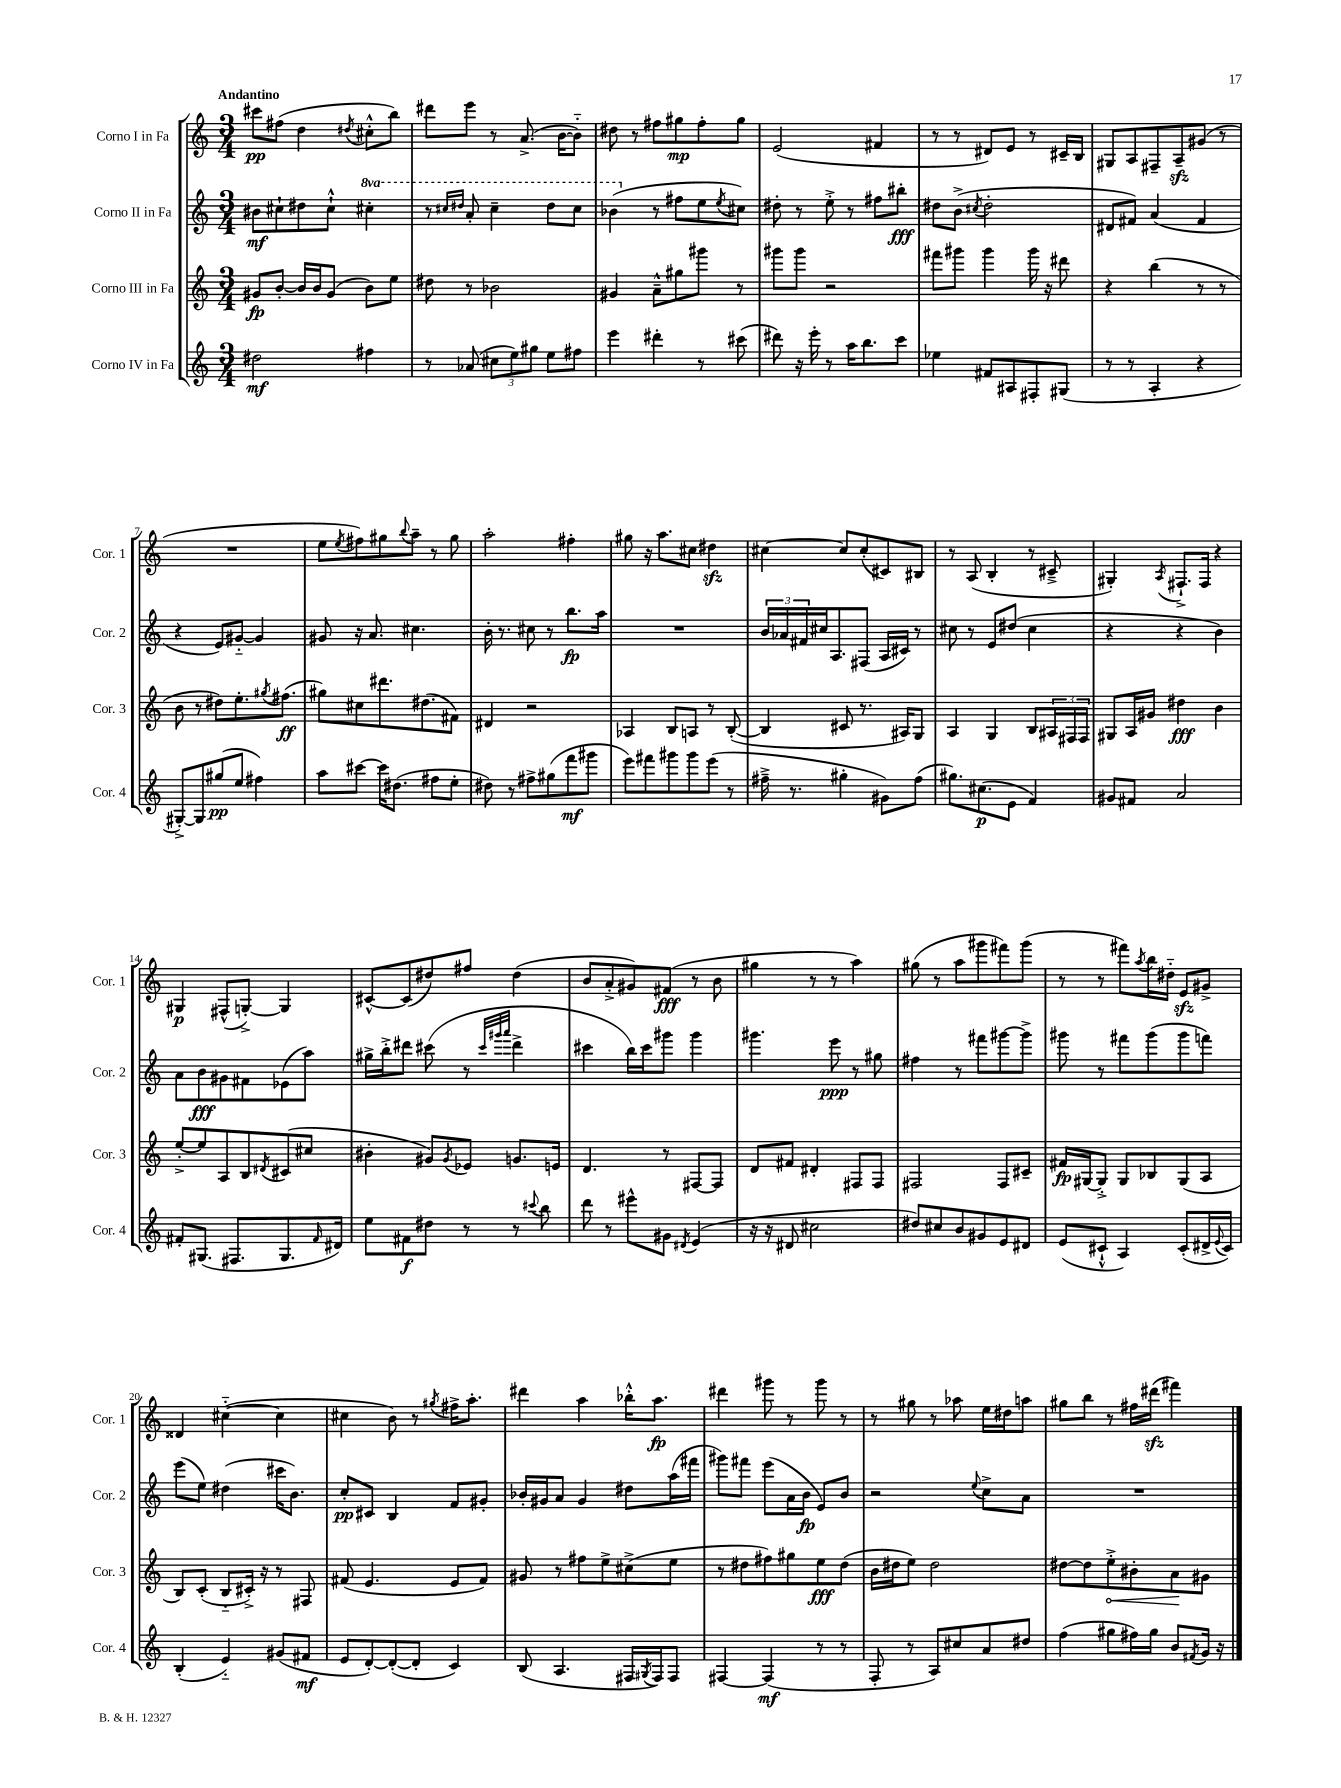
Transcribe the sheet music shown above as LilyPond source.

<<
\new StaffGroup <<
\new Staff = "s0" \with { instrumentName = "Corno I in Fa" shortInstrumentName = "Cor. 1" } {
    \clef treble \key c \major \numericTimeSignature \time 3/4 \tempo "Andantino"
    cis'''8\pp fis''8( d''4 \acciaccatura { dis''8 } cis''8-.-^ b''8) |
    dis'''8 e'''8 r8 a'8.->( b'16~ b'8-_) |
    dis''8 r8 fis''8 gis''8\mp fis''8-. gis''8 |
    e'2( fis'4 |
    r8 r8 dis'8) e'8 r8 cis'16-- b16 |
    gis8 a8 fis8-- a8--\sfz gis'8( r8 |
    R2. |
    e''8 \acciaccatura { e''8 } fis''8) gis''8 \appoggiatura { b''8 } a''8-- r8 gis''8 |
    a''2-. fis''4-. |
    gis''8 r16 a''8. cis''8 dis''4\sfz |
    cis''4~ cis''8 cis''8-.( cis'8) bis8 |
    r8 a8( b4-. r8 cis'8---> |
    gis4-.) \acciaccatura { a8 } fis8.-!-> fis16 r4 |
    gis4\p fis8-^( g8~-.->) g4 |
    cis'8~-^ cis'8( dis''8) fis''8 dis''4( |
    b'8 a'8-.-> gis'8) fis'8\fff( r8 b'8 |
    gis''4 r8 r8 a''4) |
    gis''8( r8 a''8 gis'''8 fis'''8) gis'''8( |
    r8 r8 fis'''8) \acciaccatura { a''8 } b''16 dis''16-_ e'8\sfz gis'8-> |
    disis'4 cis''4~-_( cis''4 |
    cis''4 b'8) r8 \acciaccatura { gis''8 } fis''16-> a''8.-. |
    dis'''4 a''4 bes''16-.-^ a''8.\fp |
    dis'''4 gis'''8 r8 gis'''8 r8 |
    r8 gis''8 r8 aes''8 e''16 dis''16 a''8 |
    gis''8 b''8 r8 fis''16 dis'''16\sfz( fis'''4) \bar "|." |
}
\new Staff = "s1" \with { instrumentName = "Corno II in Fa" shortInstrumentName = "Cor. 2" } {
    \clef treble \key c \major \numericTimeSignature \time 3/4 \set Staff.ottavationMarkups = #ottavation-simple-ordinals
    bis'8\mf cis''8-! dis''8 cis''8-!-^ \ottava #1 cis'''4-. |
    r8 \grace { cis'''16 dis'''16 } a''8-. cis'''4-- dis'''8 cis'''8 |
    bes''4( \ottava #0 r8 fis''8 e''8 \acciaccatura { e''8 } cis''8) |
    dis''8-. r8 e''8-.-> r8 fis''8 bis''8-.\fff |
    dis''8 b'8->( \acciaccatura { cis''8 } dis''2-. |
    dis'8 fis'8) a'4( fis'4 |
    r4 e'8) gis'8~-_ gis'4 |
    gis'8 r16 a'8. cis''4. |
    b'16-. r8. cis''8 r8 b''8.\fp a''16 |
    R2. |
    \tuplet 3/2 { b'16 aes'16 fis'16 } cis''16 a8. fis8( a16 cis'16) r8 |
    cis''8 r8 e'8 dis''8( cis''4 |
    r4 r4 b'4) |
    a'8 b'8\fff gis'8 fis'8 ees'8( a''8) |
    gis''16-> b''16-.-> dis'''8 cis'''8( r8 \grace { cis'''32 gis'''32 a'''32 } dis'''4-> |
    cis'''4 b''16) cis'''16 gis'''8 gis'''4 |
    gis'''4. e'''8\ppp r8 gis''8 |
    fis''4 r8 fis'''8 gis'''8~ gis'''8-> |
    gis'''8 r8 fis'''8 gis'''8( gis'''8 f'''8) |
    e'''8( e''8) dis''4( cis'''16 b'8.) |
    c''8-.\pp cis'8 b4 f'8 gis'8-. |
    bes'16-. gis'16 a'8 gis'4 dis''8 a''16( fis'''16 |
    gis'''8) fis'''8 e'''8( a'16 b'16\fp e'8) b'8 |
    r2 \appoggiatura { e''8 } c''8-> a'8 |
    R2. \bar "|." |
}
\new Staff = "s2" \with { instrumentName = "Corno III in Fa" shortInstrumentName = "Cor. 3" } {
    \clef treble \key c \major \numericTimeSignature \time 3/4
    gis'8\fp b'8~-. b'16 b'16 gis'8( b'8) e''8 |
    dis''8 r8 bes'2 |
    gis'4 a'8---^ gis''8 gis'''8 r8 |
    gis'''8 gis'''8 r2 |
    fis'''8 gis'''8 gis'''4 gis'''16 r16 dis'''8 |
    r4 b''4( r8 r8 |
    b'8 r8 dis''8) e''8.-. \acciaccatura { gis''8 } fis''8.\ff( |
    gis''8) cis''8 dis'''8. dis''8.( fis'8) |
    dis'4 r2 |
    aes4 b8 a8 r8 b8~-.( |
    b4 cis'8 r8. ais16) g8 |
    a4 g4 b8 \tuplet 3/2 { ais16 fis16 fis16 } |
    gis8 a16 gis'16 dis''4\fff b'4 |
    e''8~-.-> e''8 a8 b8 \acciaccatura { dis'8 } cis'8( cis''8 |
    bis'4-. gis'8) \acciaccatura { gis'8 } ees'8 g'8. e'16 |
    d'4. r8 fis8~ fis8 |
    d'8 fis'8 dis'4-. fis8 fis8 |
    fis2 fis8 cis'8-- |
    fis'16\fp gis16~ gis8-.-> gis8 bes8 gis8( a8 |
    b8) c'8-.( b8-_ cis'16-.->) r16 r8 fis8 |
    fis'8( e'4. e'8 fis'8) |
    gis'8 r8 fis''8 e''8-> cis''8->( e''8 |
    r8 dis''8 fis''8) gis''8 e''8\fff dis''8( |
    b'16 dis''16 e''8) dis''2 |
    dis''8~ dis''8 \once \override Hairpin.circled-tip = ##t e''8-.->\< bis'8-. a'8\! gis'8 \bar "|." |
}
\new Staff = "s3" \with { instrumentName = "Corno IV in Fa" shortInstrumentName = "Cor. 4" } {
    \clef treble \key c \major \numericTimeSignature \time 3/4
    dis''2\mf fis''4 |
    r8 aes'8( \tuplet 3/2 { cis''8 e''8) gis''8 } e''8 fis''8 |
    e'''4 dis'''4-. r8 cis'''8( |
    dis'''8) r16 e'''16-. r8 a''16 b''8. c'''8 |
    ees''4 fis'8 ais8 fis8-. gis8( |
    r8 r8 a4-. r4 |
    gis8~-.->) gis8 gis''8\pp( e''8 fis''4) |
    a''8 cis'''8~ cis'''16 dis''8.( fis''8 e''8-. |
    dis''8) r8 fis''8-> gis''8( f'''8\mf gis'''8 |
    e'''8) fis'''8 gis'''8 gis'''8 e'''8( r8 |
    fis''16---> r8. gis''4-. gis'8) fis''8( |
    gis''8.) cis''8.\p( e'8 f'4) |
    gis'8 fis'8 a'2 |
    fis'8-. gis8.( fis8. gis8. \grace { fis'16 } dis'16) |
    e''8 fis'8\f dis''8 r8 r8 \appoggiatura { cis'''8 } b''8 |
    d'''8 r8 eis'''8-^ gis'8 \acciaccatura { dis'8 } e'4( |
    r16 r16 dis'8 cis''2 |
    dis''8) cis''8 b'8 gis'8 e'8 dis'8 |
    e'8( cis'8-!-^ a4) cis'8-.( dis'16-> \appoggiatura { e'8 } cis'16) |
    b4-.( e'4-_) gis'8( fis'8\mf |
    e'8 d'8~-.) d'8~-.( d'8-. c'4) |
    b8( a4. fis16 \acciaccatura { gis8 } fis16) fis8 |
    fis4~ fis4\mf( r8 r8 |
    f8-. r8 a8) cis''8 a'8 dis''8 |
    f''4( gis''8 fis''16) gis''16 b'8 \acciaccatura { fis'8 } g'16 r16 \bar "|." |
}
>>
>>
